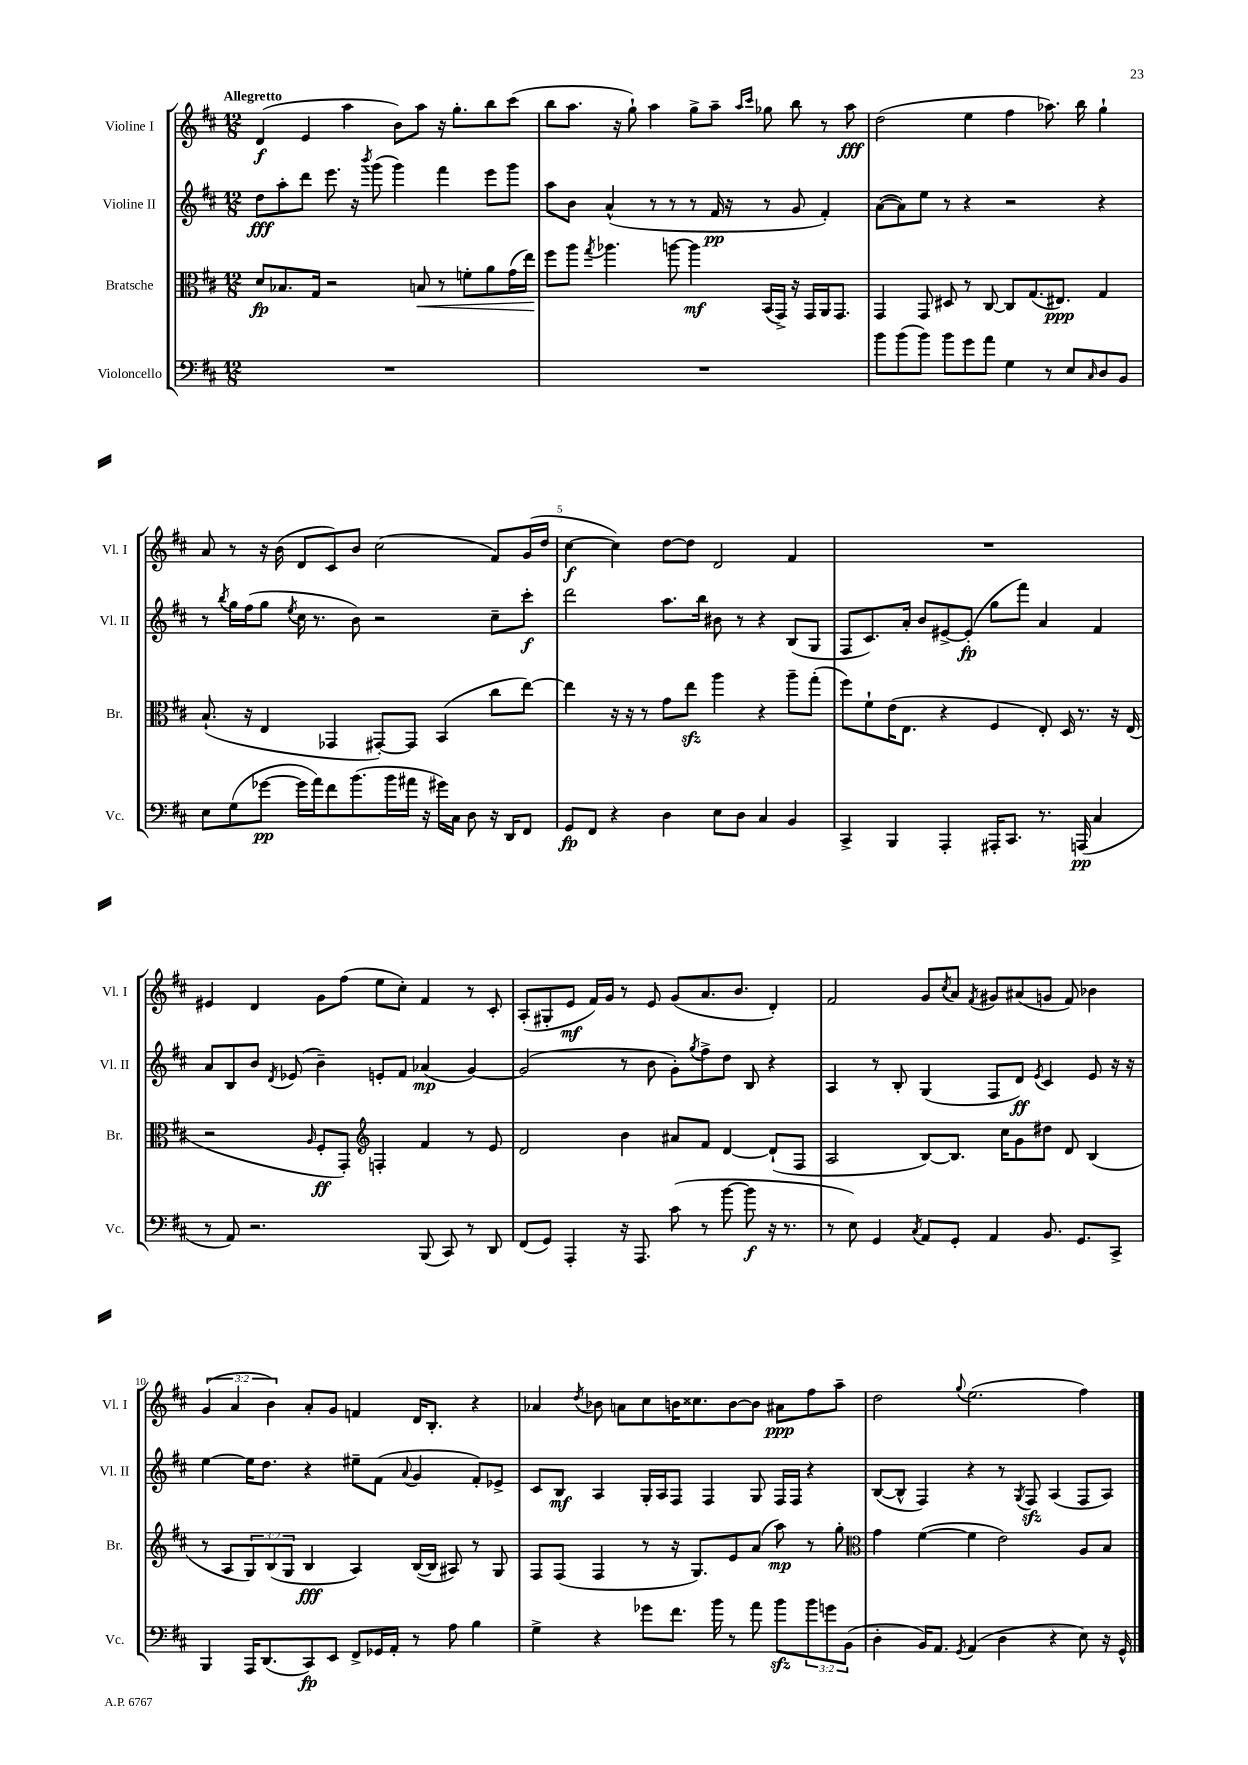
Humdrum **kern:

**kern	**kern	**kern	**kern
*staff4	*staff3	*staff2	*staff1
*clefF4	*clefC3	*clefG2	*clefG2
*k[f#c#]	*k[f#c#]	*k[f#c#]	*k[f#c#]
*M12/8	*M12/8	*M12/8	*M12/8
1.r	8d	8dd	(4d
.	8.B-	8aa'	.
.	.	8ddd	4e
.	16G	.	.
.	2r	8.eee	.
.	.	.	4aa
.	.	16r	.
.	.	8qbbb	.
.	.	(8ggg	.
.	.	4ggg)	8b)
.	8B	.	8aa
.	8r	4fff#	16r
.	.	.	8.gg'
.	8f'	.	.
.	8a	8eee	8bb
.	(16g	8ggg	(8ccc#
.	16ee)	.	.
=	=	=	=
1.r	8ff#	8aa	8bb
.	8aa	8b	8.aa
.	8qgg	.	.
.	4.aa-	(4a^^	.
.	.	.	16r
.	.	.	8gg`)
.	.	8r	4aa
.	[8aa	8r	.
.	4aa]	8r	8gg^
.	.	16f#	8aa~
.	.	16r	.
.	.	.	16qqaa
.	.	.	16qqccc#
.	(16BB	8r	8gg-
.	16GG^)	.	.
.	16r	8g	8bb
.	16GG	.	.
.	16AA	4f#')	8r
.	8.GG	.	.
.	.	.	8aa
=	=	=	=
8b	4GG	([8a	(2dd
(8b	.	8a])	.
8b)	8GG	8ee	.
8b	8D#	8r	.
8g	8r	4r	4ee
8a	[8C#	.	.
4G	8C#]	2r	4ff#
.	(8.G	.	.
8r	.	.	8.aa-)
.	8.E#)	.	.
8E	.	.	.
.	.	.	16bb
16qqC#	.	.	.
8D	4G	4r	4gg`
8BB	.	.	.
=	=	=	=
8E	(8.B`	8r	8a
.	.	8qbb	.
(8G	.	16gg	8r
.	16r	(16ff#	.
[8g-	4E	8gg	16r
.	.	.	(16b
.	.	8qee	.
16g-]	.	16cc#	8d
16a)	.	8.r	.
8f#	4GG-	.	8c#)
(8.b	.	8b)	8b
.	[8GG#')	2r	(2cc#
16b	.	.	.
16a#	8GG#]	.	.
16r	.	.	.
16g#)	(4BB	.	.
16C#	.	.	.
8D	.	.	.
16r	8cc#	8cc#~	8f#)
16DD	.	.	.
8FF#	[8ee)	8ccc#'	(16g
.	.	.	16dd
=	=	=	=
8GG	4ee]	2ddd	[4cc#
8FF#	.	.	.
4r	16r	.	4cc#])
.	16r	.	.
.	8r	.	.
4D	8g	8.aa	[8dd
.	8ee	.	8dd]
.	.	16bb	.
8E	4aa	8b#	2d
8D	.	8r	.
4C#	4r	4r	.
4BB	8aa~	(8B	4f#
.	(8gg'	8G	.
=	=	=	=
4CC#^	8ff#)	8F#	1.r
.	8f#`	8.c#)	.
4BBB	(16e	.	.
.	8.E	16a'	.
.	.	8b	.
4AAA'	4r	[8e#^	.
.	.	(8e#']	.
16AAA#'	4F#	8gg	.
8.CC#	.	.	.
.	.	8fff#)	.
8.r	8E')	4a	.
.	16D	.	.
(16AAA	8.r	.	.
4C#	.	4f#	.
.	16r	.	.
.	(16E	.	.
=	=	=	=
8r	2r	8a	4e#
8AA)	.	8B	.
2.r	.	8b	4d
.	.	8qd	.
.	.	(8e-	.
.	16qqA	.	.
.	8F#'	4b~)	8g
.	8GG')	.	(8ff#
*	*clefG2	*	*
.	4F'	8e'	8ee
.	.	8f#	8cc#')
(8BBB	4f#	(4a-	4f#
8CC#)	.	.	.
8r	8r	[4g)	8r
8DD	8e	.	8c#'
=	=	=	=
(8FF#	2d	(2g]	(8A'
8GG)	.	.	8G#'
4AAA'	.	.	8e
.	.	.	16f#)
.	.	.	16g
16r	4b	8r	8r
8.AAA	.	.	.
.	.	8b	8e
(8c#	8a#	8g')	(8g
.	.	8qgg	.
8r	8f#	8ff#^	8.a
[8b	[4d	8dd	.
.	.	.	8.b
8b]	.	8B	.
16r	(8d`]	4r	4d')
8.r	.	.	.
.	8F#	.	.
=	=	=	=
8r	2A	4A	2f#
8E)	.	.	.
4GG	.	8r	.
.	.	8B'	.
8qC#	.	.	.
8AA	[8B)	(4G	8g
.	.	.	8qcc#
8GG'	8.B]	.	8a
.	.	.	8qf#
4AA	.	8F#	8g#
.	16cc#	.	.
.	8g	8d)	(8a#
.	.	8qe	.
8.BB	8dd#	4c#	8g
.	8d	.	8f#)
8.GG	.	.	.
.	(4B	8e	4b-
8CC#^	.	16r	.
.	.	16r	.
=	=	=	=
4BBB	8r	[4ee	(6g
.	8A	.	.
.	.	.	6a
16AAA	12G)	16ee]	.
(8.DD	.	8.dd	.
.	(12B	.	6b)
.	12G	.	.
8CC#)	4B	4r	8a'
8EE	.	.	8g
8FF#^	4A)	8ee#~	4f
16GG-	.	(8f#	.
16AA'	.	.	.
.	.	8qqa	.
8r	([16B	4g	16d
.	16B]	.	8.B'
8A	8A#)	.	.
4B	8r	8f#')	4r
.	8G	8e-^	.
=	=	=	=
4G^	8F#	8c#	4a-
.	(8F#	8B	.
.	.	.	8qdd
4r	4F#	4A	8b-
.	.	.	8a
8g-	8r	16G'	8cc#
.	.	16A	.
8.f#	16r	8F#	16b
.	8.G)	.	8.cc##
.	.	4F#	.
16b	.	.	.
8r	8e	.	[8b
8a	(8a	8G	8b]
8b	8aa)	16F#	8a#
.	.	16F#	.
12b	8r	4r	8ff#
12g	.	.	.
.	8gg'	.	8aa~
(12BB	.	.	.
=	=	=	=
*	*clefC3	*	*
4D'	4g	([8B	2dd
.	.	8B^^]	.
16BB)	([4f#	4F#)	.
8.AA	.	.	.
8qGG	.	.	8qqgg
(4AA	4f#]	4r	(2.ee
4D	2e)	8r	.
.	.	8qG	.
.	.	8F#	.
4r	.	(4A	.
8E)	8A	8F#	4ff#)
16r	8B	8A)	.
16GG^^	.	.	.
==	==	==	==
*-	*-	*-	*-
